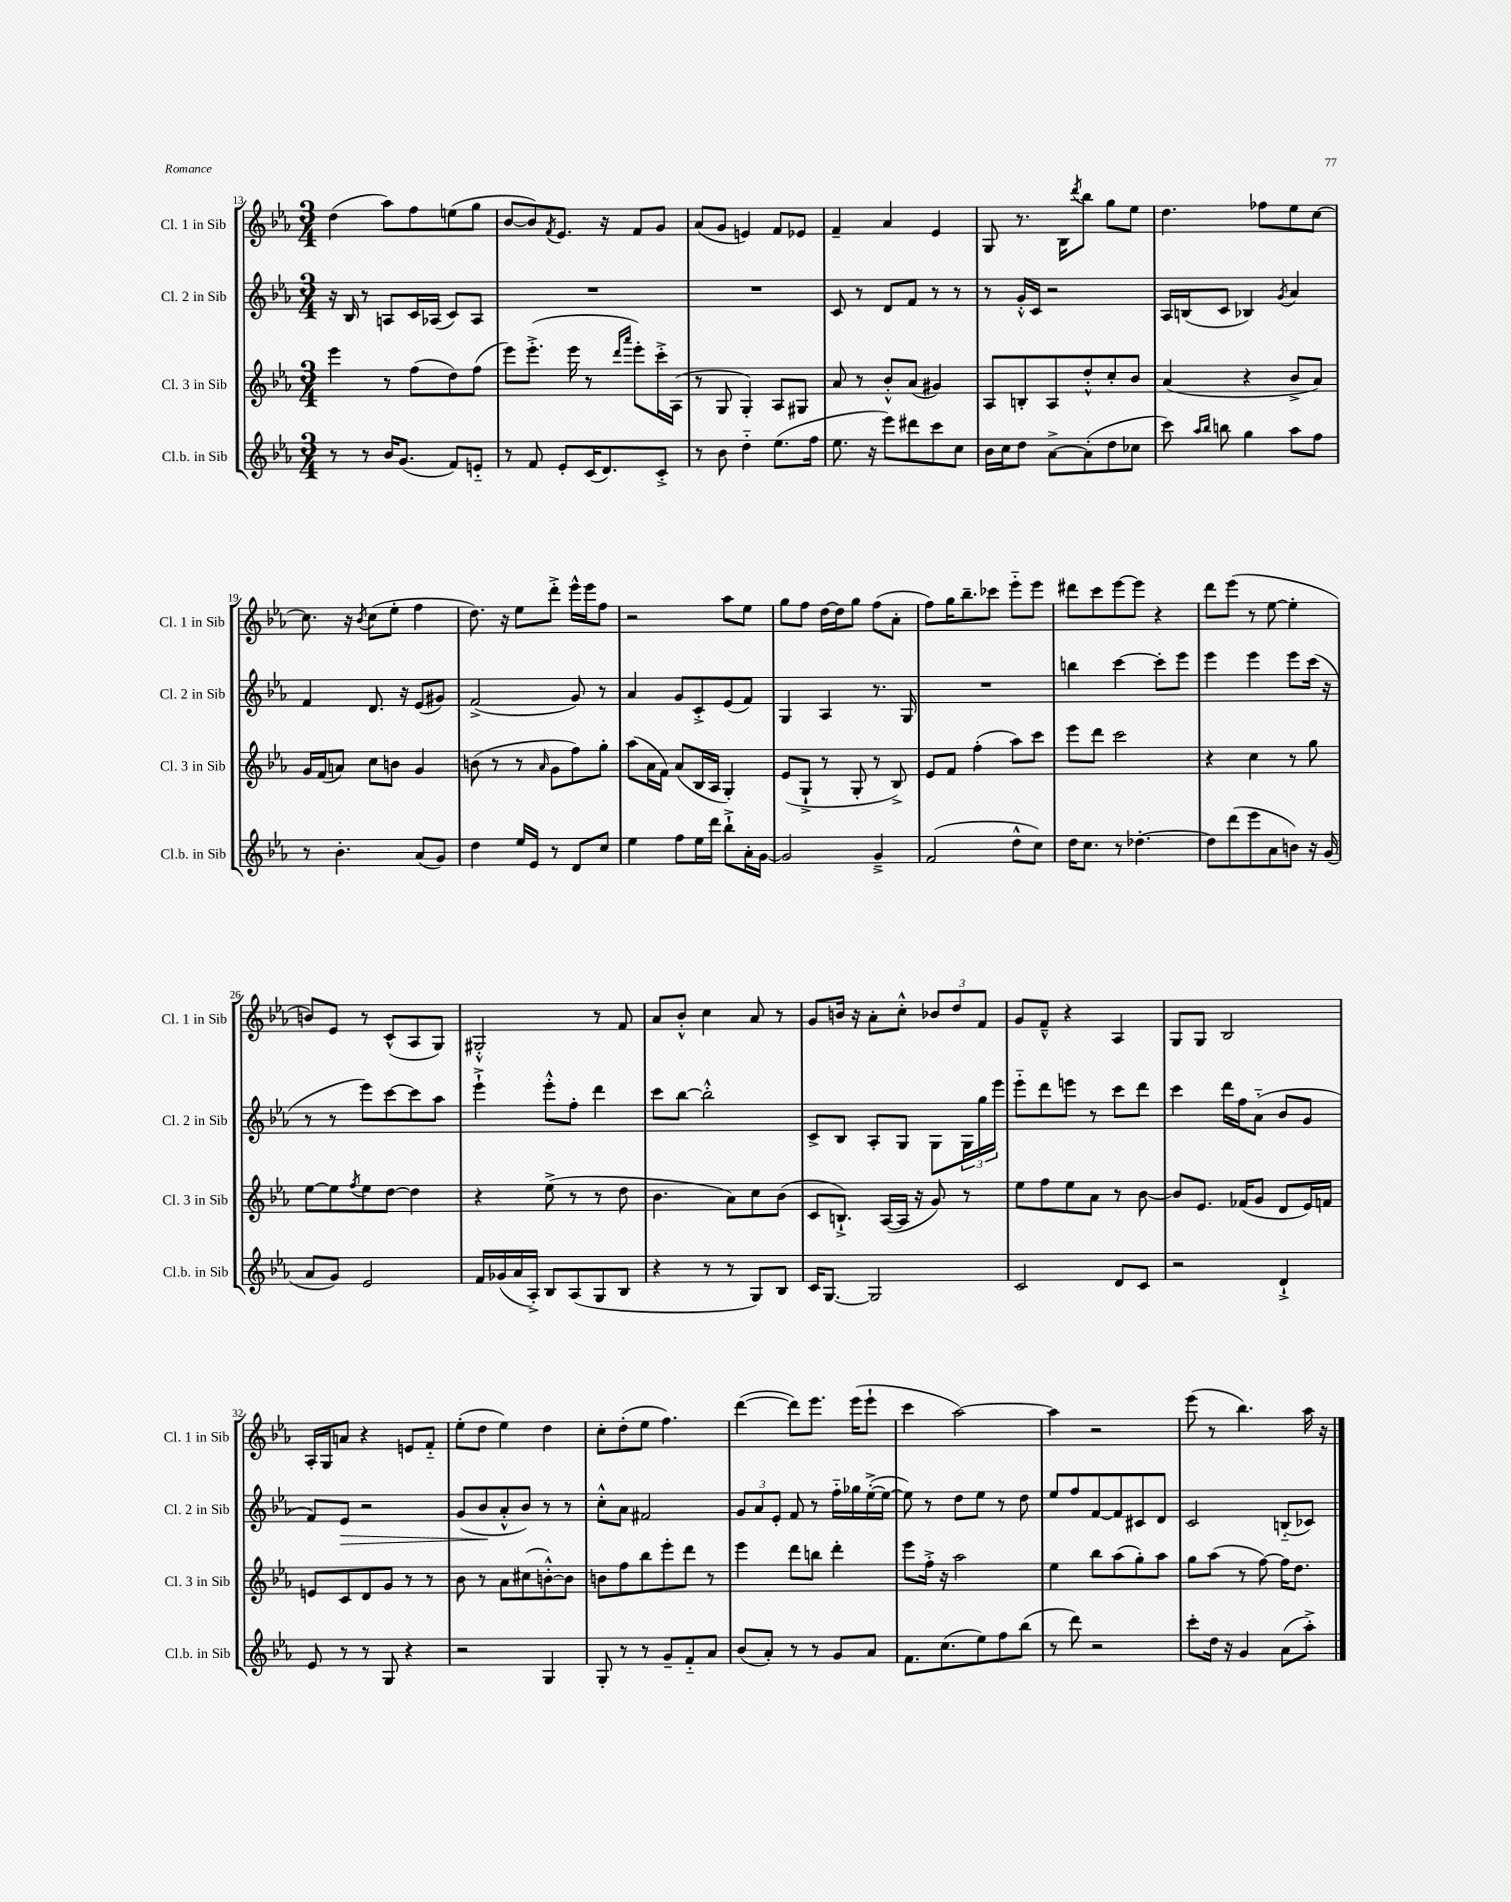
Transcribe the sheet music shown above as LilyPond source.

<<
\new StaffGroup <<
\new Staff = "s0" \with { instrumentName = "Cl. 1 in Sib" shortInstrumentName = "Cl. 1 in Sib" } {
    \clef treble \key ees \major \numericTimeSignature \time 3/4
    d''4( aes''8) f''8 e''8( g''8 |
    bes'8~ bes'8) \acciaccatura { f'8 } ees'8. r16 f'8 g'8 |
    aes'8( g'8 e'4) f'8 ees'8 |
    f'4-- aes'4 ees'4 |
    g8 r8. bes16 \acciaccatura { d'''8 } bes''8 g''8 ees''8 |
    d''4. fes''8 ees''8 c''8~ |
    c''8. r16 \acciaccatura { bes'8 } c''8( ees''8-. f''4 |
    d''8.) r16 ees''8 d'''8-.-> ees'''16-^ ees'''16 f''8 |
    r2 aes''8 ees''8 |
    g''8 f''8 d''16~ d''16 g''8 f''8( aes'8-. |
    f''8) g''16 bes''8.-- ces'''8 ees'''8-_ ees'''8 |
    dis'''8 c'''8 ees'''8~ ees'''8 r4 |
    d'''8 ees'''8( r8 ees''8~ ees''4-. |
    b'8) ees'8 r8 c'8-^( aes8 g8) |
    gis2-.-^ r8 f'8 |
    aes'8 bes'8-.-^ c''4 aes'8 r8 |
    g'8 b'16 r16 aes'8-. c''8-.-^ \tuplet 3/2 { bes'8 d''8 f'8 } |
    g'8 f'8---^ r4 aes4 |
    g8 g8 bes2 |
    aes16-. g16 a'8 r4 e'8 f'8-_ |
    ees''8-.( d''8 ees''4) d''4 |
    c''8-. d''8-.( ees''8 f''4.) |
    d'''4~( d'''8) ees'''8. ees'''16( ees'''8-! |
    c'''4 aes''2~) |
    aes''4 r2 |
    ees'''8( r8 bes''4.) aes''16 r16 \bar "|." |
}
\new Staff = "s1" \with { instrumentName = "Cl. 2 in Sib" shortInstrumentName = "Cl. 2 in Sib" } {
    \clef treble \key ees \major \numericTimeSignature \time 3/4
    r16 bes16 r8 a8 c'16 aes16( c'8) aes8 |
    R2. |
    R2. |
    c'8 r8 d'8 f'8 r8 r8 |
    r8 g'16-.-^ c'16 r2 |
    aes16 b16( c'8 bes4) \acciaccatura { g'8 } aes'4 |
    f'4 d'8. r16 ees'8( gis'8) |
    f'2->( g'8) r8 |
    aes'4 g'8 c'8-.-> ees'8( f'8) |
    g4 aes4 r8. g16 |
    R2. |
    b''4 c'''4~ c'''8-. ees'''8 |
    ees'''4 ees'''4 ees'''8 c'''16( r16 |
    r8 r8 ees'''8) c'''8~ c'''8 aes''8 |
    ees'''4-!-> ees'''8-.-^ f''8-. d'''4 |
    c'''8 bes''8~ bes''2-.-^ |
    c'8-> bes8 aes8-. g8 g8 \tuplet 3/2 { g16 g''16 ees'''16 } |
    ees'''8-_ d'''8 e'''8 r8 c'''8 d'''8 |
    c'''4 d'''16 f''16 aes'8-_( bes'8 g'8 |
    f'8) ees'8\> r2 |
    g'8( bes'8\! aes'8-.-^ bes'8) r8 r8 |
    c''8-.-^ aes'8 fis'2 |
    \tuplet 3/2 { g'8 aes'8 ees'8-. } f'8 r8 f''16-_ ges''16 ees''16~-.->( ees''16~ |
    ees''8) r8 d''8 ees''8 r8 d''8 |
    ees''8 f''8 f'8~ f'8 cis'8 d'8 |
    c'2 b8-_( ces'8) \bar "|." |
}
\new Staff = "s2" \with { instrumentName = "Cl. 3 in Sib" shortInstrumentName = "Cl. 3 in Sib" } {
    \clef treble \key ees \major \numericTimeSignature \time 3/4
    ees'''4 r8 f''8( d''8) f''8( |
    ees'''8) ees'''8.-.->( ees'''16 r8 \grace { d'''16 aes'''16 } ees'''8-.) c'''16-.-> aes16( |
    r8 g8 g4-.) aes8 gis8 |
    aes'8 r8 bes'8-.-^ aes'8( gis'4) |
    aes8 b8-. aes8 d''8-.-^ c''8-. bes'8 |
    aes'4( r4 bes'8-> aes'8) |
    g'16 f'16( a'8) c''8 b'8 g'4 |
    b'8( r8 r8 \grace { aes'16 } g'8 f''8) g''8-. |
    aes''8( aes'16 f'16) aes'8( bes16 aes16 g4-.) |
    ees'8( g8-!-> r8 g8-. r8 bes8->) |
    ees'8 f'8 f''4-.( aes''8) c'''8 |
    ees'''8 d'''8 c'''2 |
    r4 c''4 r8 g''8 |
    ees''8~ ees''8 \acciaccatura { f''8 } ees''8 d''8~ d''4 |
    r4 ees''8->( r8 r8 d''8 |
    bes'4. aes'8) c''8 bes'8( |
    c'8 b8.-!->) aes16~( aes16 r16 g'8) r8 |
    ees''8 f''8 ees''8 aes'8 r8 bes'8~ |
    bes'8 ees'8. fes'16( g'8 d'8 ees'16) f'16 |
    e'8 c'8 d'8 g'8 r8 r8 |
    bes'8 r8 aes'8 cis''8( b'8~-.-^) b'8 |
    b'8 f''8 bes''8 ees'''8-. d'''8 r8 |
    ees'''4 d'''8 b''8 d'''4-. |
    ees'''8 f''16-.-> r16 aes''2 |
    ees''4 bes''8 aes''8( g''8-.) aes''8 |
    g''8 aes''8( r8 f''8~) f''16 d''8. \bar "|." |
}
\new Staff = "s3" \with { instrumentName = "Cl.b. in Sib" shortInstrumentName = "Cl.b. in Sib" } {
    \clef treble \key ees \major \numericTimeSignature \time 3/4
    r8 r8 bes'16 g'8.( f'8) e'8-_ |
    r8 f'8 ees'8-. c'16( d'8.) c'8-.-> |
    r8 bes'8 d''4-_ ees''8.( f''16 |
    ees''8. r16 ees'''8) dis'''8 c'''8 c''8 |
    bes'16 c''16 d''8 aes'8~-> aes'8-.( d''8 ces''8 |
    c'''8) \grace { aes''16 bes''16 } b''8 g''4 aes''8 f''8 |
    r8 bes'4.-. aes'8( g'8) |
    d''4 ees''16 ees'16 r8 d'8 c''8 |
    ees''4 f''8 ees''16 d'''16 bes''8-!-> aes'16-. g'16~ |
    g'2 g'4---> |
    f'2( d''8-^ c''8) |
    d''16 c''8. r8 des''4.~-. |
    des''8 d'''8( ees'''8 aes'8 b'8) r16 g'16( |
    aes'8 g'8) ees'2 |
    f'16 ges'16( aes'16 aes16-.->) bes8 aes8( g8 bes8 |
    r4 r8 r8 g8) bes8 |
    c'16 g8.~ g2 |
    c'2 d'8 c'8 |
    r2 d'4-!-> |
    ees'8 r8 r8 g8 r4 |
    r2 g4 |
    g8-. r8 r8 g'8-- f'8-_ aes'8 |
    bes'8( aes'8-.) r8 r8 g'8 aes'8 |
    f'8. c''8.( ees''8) f''8 bes''8( |
    r8 d'''8) r2 |
    c'''8-. d''16 r16 g'4 aes'8( aes''8-.->) \bar "|." |
}
>>
>>
\layout { \context { \Score currentBarNumber = #13 } }
